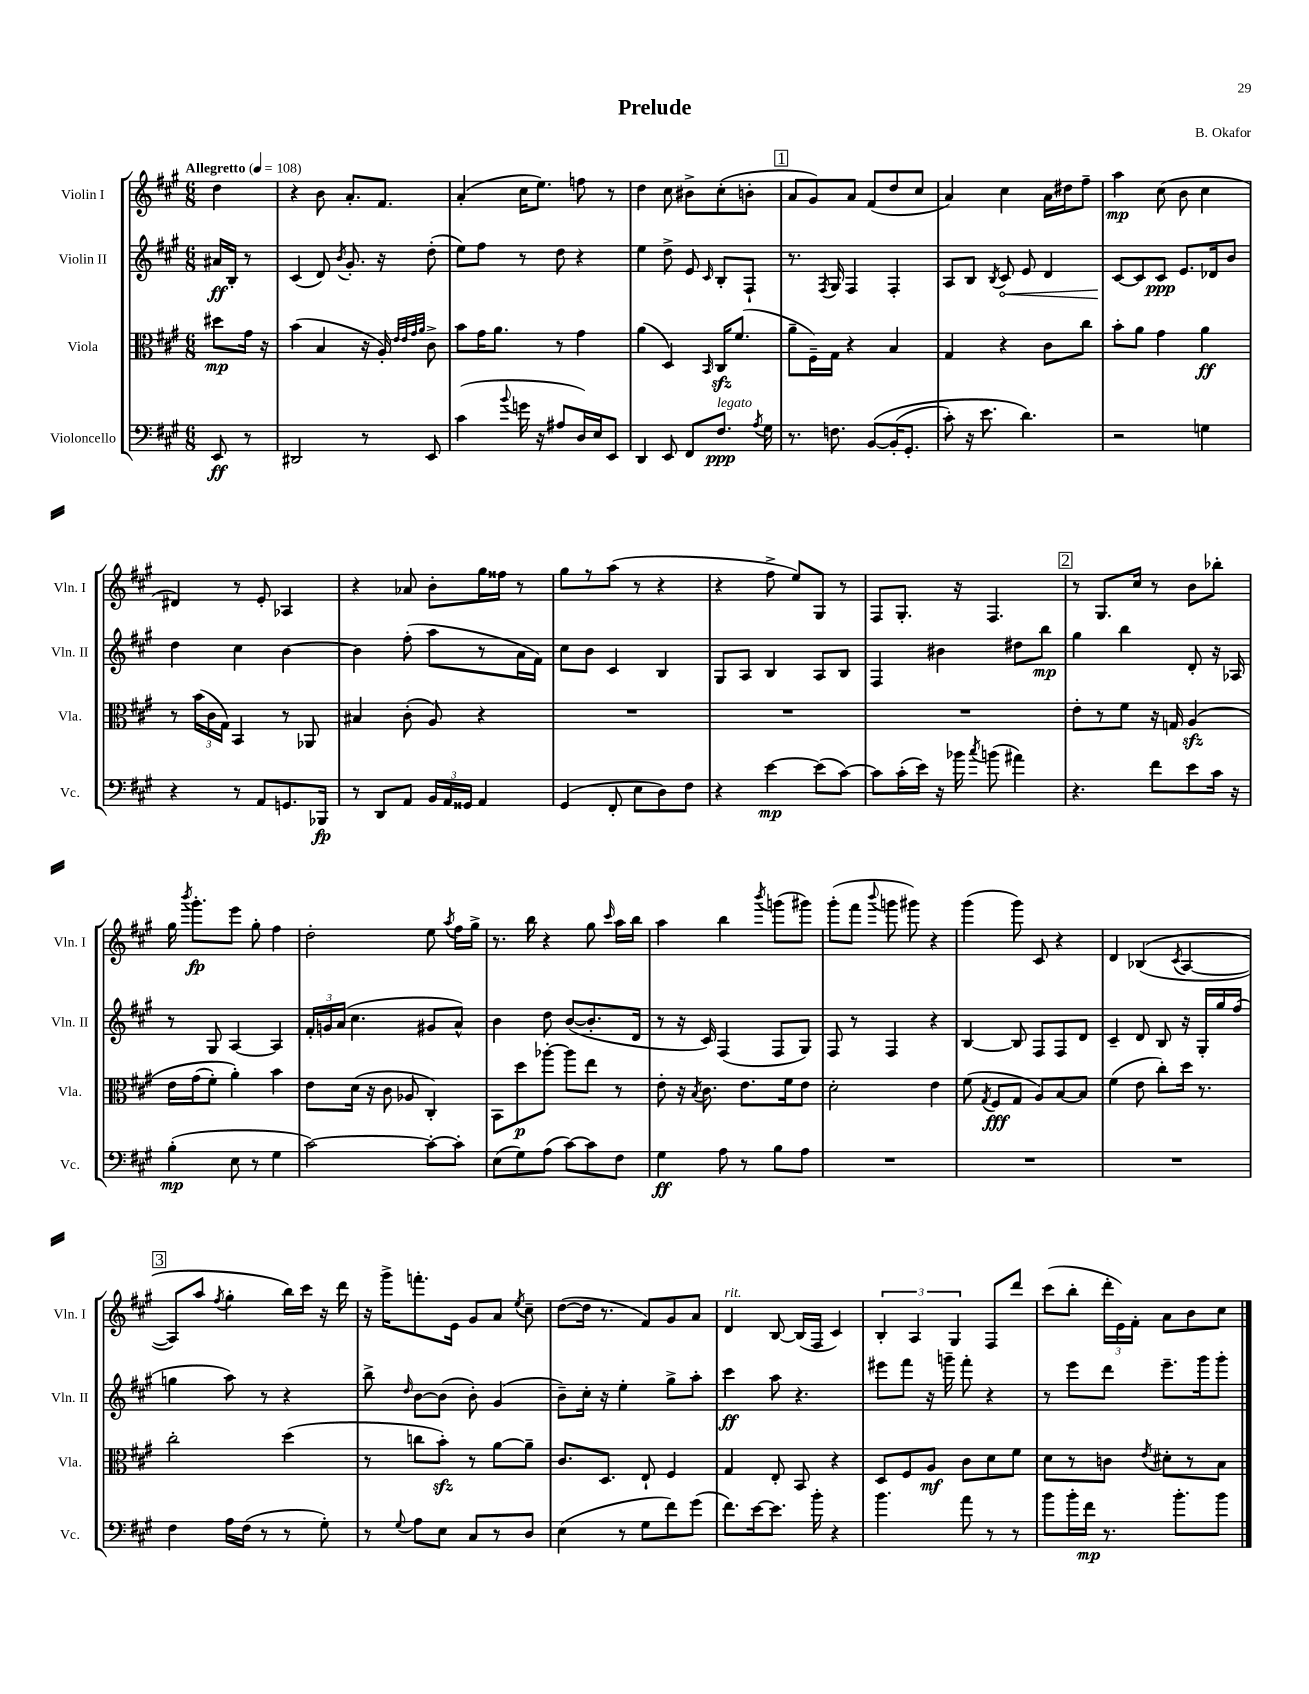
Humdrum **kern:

**kern	**kern	**kern	**kern
*staff4	*staff3	*staff2	*staff1
*clefF4	*clefC3	*clefG2	*clefG2
*k[f#c#g#]	*k[f#c#g#]	*k[f#c#g#]	*k[f#c#g#]
*M6/8	*M6/8	*M6/8	*M6/8
*MM108	*MM108	*MM108	*MM108
8EE	8dd#	16a#	4dd
.	.	16B'	.
8r	16g#	8r	.
.	16r	.	.
=	=	=	=
2DD#	(4b	(4c#	4r
.	4B	8d)	8b
.	.	8qb	.
.	.	8.g#'	8.a'
8r	16r	.	.
.	16A')	16r	8.f#
.	32qqe	.	.
.	32qqe	.	.
.	32qqg#	.	.
.	32qqa	.	.
8EE	8c#^	(8dd'	.
=	=	=	=
(4c#	8b	8ee)	(4a'
.	16g#	8ff#	.
.	8.a	.	.
8qqb	.	.	.
16g	.	8r	16cc#
16r	.	.	8.ee)
8A#	8r	8dd	.
16D)	4g#	4r	8ff
16E	.	.	.
8EE	.	.	8r
=	=	=	=
4DD	(4a	4ee	4dd
8EE	4D)	8dd^	8cc#
8FF#	.	8e	8b#^
.	16qqBB	16qqc#	.
8.F#	16C#	8B'	(8cc#'
.	(8.f#	.	.
.	.	8F#`	8b'
8qA	.	.	.
16G#	.	.	.
=	=	=	=
8.r	8a~	8.r	8a
.	16F#~)	.	8g#)
.	.	8qF#	.
8.F	16G#	16G#	.
.	4r	4F#	8a
&([8BB	.	.	(8f#
(16BB']	4B	4F#'	8dd
8.GG#'	.	.	.
.	.	.	8cc#
=	=	=	=
8c#')	4G#	8A	4a)
16r	.	8B	.
8.e	.	.	.
.	.	8qB	.
.	4r	8c#	4cc#
4.d&)	.	8e	.
.	8c#	4d	16a
.	.	.	16dd#
.	8cc#	.	8ff#~
=	=	=	=
2r	8b'	[8c#	4aa
.	8a	8c#]	.
.	4g#	8c#	(8cc#
.	.	8.e	8b
4G	4a	.	4cc#
.	.	16d-	.
.	.	8b	.
=	=	=	=
4r	8r	4dd	4d#)
.	(24b	.	.
.	24c#	.	.
.	24G#)	.	.
8r	4BB	4cc#	8r
8AA	.	.	8e'
8.GG	8r	[4b	4A-
.	8AA-	.	.
16BBB-	.	.	.
=	=	=	=
8r	4B#	4b]	4r
8DD	.	.	.
8AA	(8c#'	(8ff#'	8a-
24BB	8A)	8aa	8b'
24AA	.	.	.
24GG##	.	.	.
4AA	4r	8r	16gg#
.	.	.	16ff##
.	.	16a	8r
.	.	16f#)	.
=	=	=	=
(4GG#	2.r	8cc#	8gg#
.	.	8b	8r
8FF#'	.	4c#	(8aa
8E	.	.	8r
8D)	.	4B	4r
8F#	.	.	.
=	=	=	=
4r	2.r	8G#	4r
.	.	8A	.
[4e	.	4B	8ff#^
.	.	.	8ee)
(8e]	.	8A	8G#
[8c#)	.	8B	8r
=	=	=	=
8c#]	2.r	4F#	8F#
(16c#'	.	.	8.G#'
16e)	.	.	.
16r	.	4b#	.
16b-	.	.	16r
8qcc#	.	.	.
(8b	.	.	4.F#
4a#)	.	8dd#	.
.	.	8bb	.
=	=	=	=
4.r	8e'	4gg#	8r
.	8r	.	8.G#
.	8f#	4bb	.
.	.	.	16cc#
8f#	16r	.	8r
.	16G	.	.
8e	&(4A	8d'	8b
16c#	.	16r	8bb-'
16r	.	16A-	.
=	=	=	=
(4B'	16e	8r	16gg#
.	.	.	8qbbb
.	(16g#	.	8.ggg#'
.	8f#')	8G#	.
8E	4a'&)	[4A	8eee
8r	.	.	8gg#'
4G#	4b	4A]	4ff#
=	=	=	=
[2c#)	8e	24f#'	2dd'
.	.	24g	.
.	.	(24a	.
.	(16d	4.cc#	.
.	16r	.	.
.	8c#	.	.
.	8A-	.	.
8c#'_	4C#')	8g#	8ee
.	.	.	8qaa
8c#']	.	8a^^)	16ff#
.	.	.	16gg#^
=	=	=	=
(8E	8BB	4b	8.r
8G#)	8dd	.	.
.	.	.	16bb
(8A	[8aa-'	8dd	4r
[8c#)	8aa-]	([8b	.
8c#]	8ee	8.b']	8gg#
.	.	.	16qqccc#
8F#	8r	.	16aa
.	.	16d	16bb
=	=	=	=
4G#	8e'	8r	4aa
.	16r	16r	.
.	8qB	.	.
.	8.c#	16c#)	.
8A	.	(4F#	4bb
8r	8.e	.	.
.	.	.	8qbbb
8B	.	8F#	(8ggg
.	16f#	.	.
8A	8e	8G#)	8ggg#)
=	=	=	=
2.r	2d'	8F#	(8ggg#'
.	.	8r	8fff#
.	.	.	8qqbbb
.	.	4F#	8ggg
.	.	.	8ggg#)
.	4e	4r	4r
=	=	=	=
2.r	(8f#	[4B	(4ggg#
.	8qG#	.	.
.	8F#	.	.
.	8G#	8B]	8ggg#)
.	8A)	8F#	8c#
.	[8B	8F#	4r
.	8B]	8d	.
=	=	=	=
2.r	(4f#	4c#~	4d
.	8e	8d	&((4B-
.	8cc#')	8B	.
.	.	.	8qc#
.	16dd	16r	[4A
.	8.r	16G#'	.
.	.	16gg#	.
.	.	(16ff#	.
=	=	=	=
4F#	2cc#'	4gg	8A])
.	.	.	8aa
.	.	.	8qff#
16A	.	8aa)	4gg#'
(16F#	.	.	.
8r	.	8r	.
8r	(4dd	4r	16bb&)
.	.	.	16ccc#
8G#')	.	.	16r
.	.	.	16ddd
=	=	=	=
8r	8r	8bb^	16r
.	.	.	16ggg#^
8qqG#	.	16qqdd	.
8A	8cc	[8b	8.fff'
8E	8b')	(8b]	.
.	.	.	16e
8C#	8r	8b')	8g#
8r	[8a	(4g#	8a
.	.	.	8qee
8D	8a~]	.	8cc#~
=	=	=	=
(4E	8.c#	8b~)	([8dd
.	.	16cc#'	16dd]
.	8.D	16r	8.r
8r	.	4ee'	.
8G#	8E`	.	8f#)
8f#)	4F#	8gg#^	8g#
(8g#	.	8aa'	8a
=	=	=	=
8.f#)	4G#	4ccc#	4d
[16e	.	.	.
8.e]	8E'	8aa	[8B
.	8BB	4.r	(16B]
16b'	.	.	16F#
4r	4r	.	4c#)
=	=	=	=
4.b	8D	8eee#	6B'
.	8F#	8fff#	.
.	.	.	6A
.	8A	16r	.
.	.	16ggg~	.
.	.	.	6G#
8a	8c#	8fff#'	.
8r	8d	4r	8F#
8r	8f#	.	8ddd
=	=	=	=
8b	8d	8r	(8ccc#
16b'	8r	8eee	8bb'
16f#	.	.	.
8.r	8c	8ddd	24ddd'
.	.	.	24e)
.	.	.	24f#'
.	8qe	.	.
.	8d#'	8.eee~	8a
8.b'	.	.	.
.	8r	.	8b
.	.	16ggg#	.
8b	8B	8ggg#'	8cc#
==	==	==	==
*-	*-	*-	*-
